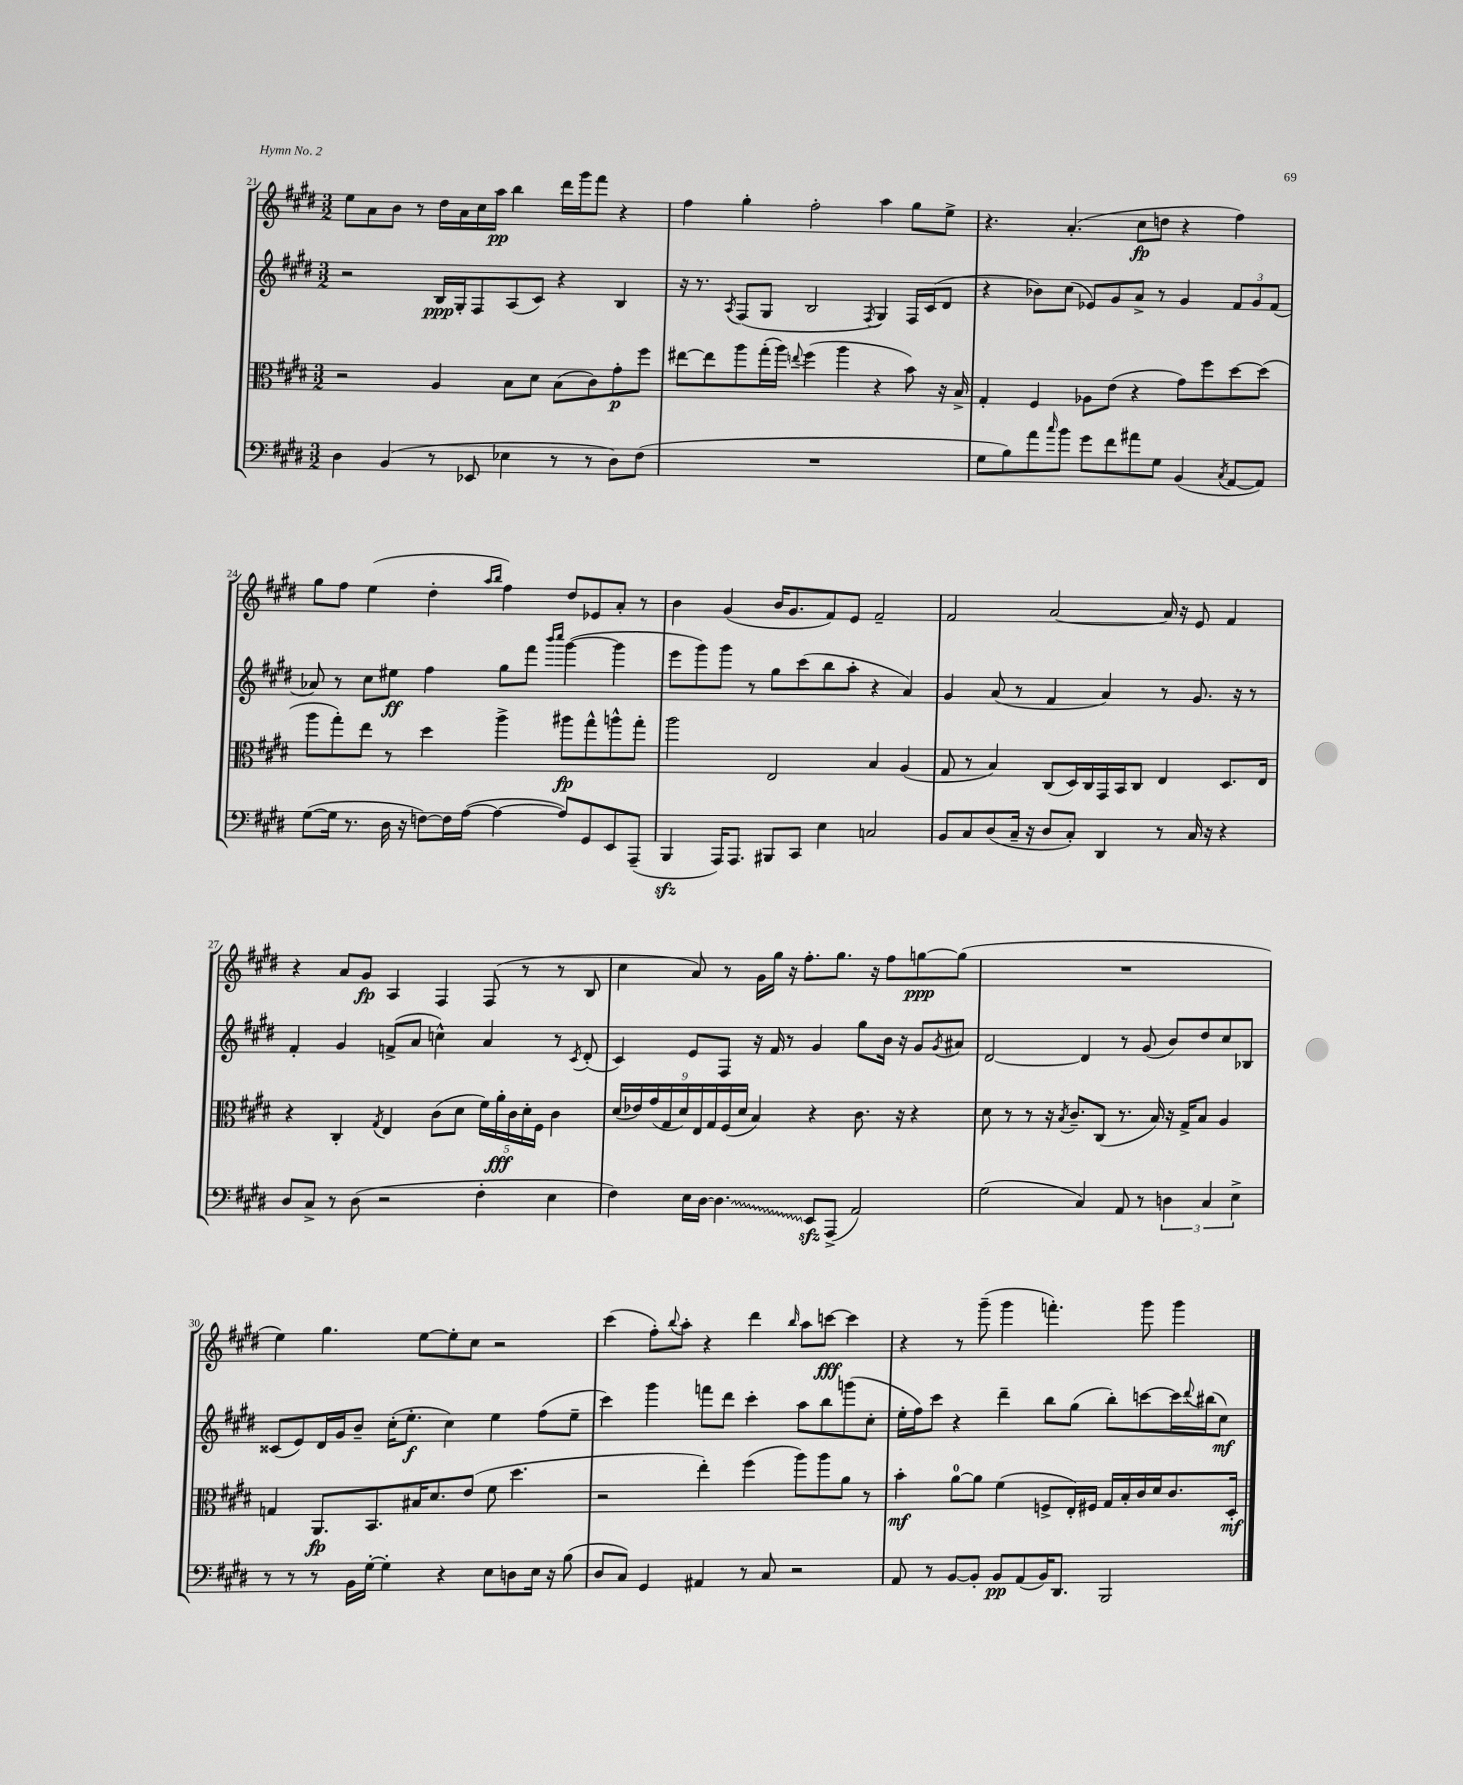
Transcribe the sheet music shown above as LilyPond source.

<<
\new StaffGroup <<
\new Staff = "s0" {
    \clef treble \key e \major \numericTimeSignature \time 3/2
    e''8 a'8 b'8 r8 dis''16 a'16 cis''16 a''16\pp b''4 dis'''16 gis'''16 fis'''8 r4 |
    fis''4 gis''4-. fis''2-. a''4 gis''8 e''8-> |
    r4. a'4.-.( cis''8\fp d''8 r4 fis''4) |
    gis''8 fis''8 e''4( dis''4-. \grace { a''16 b''16 } fis''4) dis''8 ees'8 a'8-. r8 |
    b'4 gis'4( b'16 gis'8. fis'8) e'8 fis'2-- |
    fis'2 a'2~ a'16 r16 e'8 fis'4 |
    r4 a'8 gis'8\fp a4 fis4 fis8( r8 r8 b8 |
    cis''4 a'8) r8 gis'16 gis''16 r16 fis''8.-. gis''8. r16 fis''8 g''8~\ppp g''8( |
    R1. |
    e''4) gis''4. e''8~ e''8-. cis''8 r2 |
    cis'''4( fis''8-.) \appoggiatura { b''8 } a''8-. r4 dis'''4 \grace { b''16 } a''8 c'''8~\fff c'''4 |
    r4 r8 gis'''8--( gis'''4 f'''4.-.) gis'''8 gis'''4 \bar "|." |
}
\new Staff = "s1" {
    \clef treble \key e \major \numericTimeSignature \time 3/2
    r2 b16\ppp gis16-. fis8 a8( cis'8) r4 b4 |
    r16 r8. \acciaccatura { a8 } fis8( gis8 b2 \acciaccatura { fis8 } gis4) fis16 cis'16( dis'8 |
    r4 bes'8) cis''8( ees'8) gis'8 a'8-> r8 gis'4 \tuplet 3/2 { fis'8 gis'8 fis'8( } |
    aes'8) r8 cis''8 eis''8\ff fis''4 gis''8 fis'''8 \grace { b'''16 cis''''16 } gis'''4~( gis'''4 |
    e'''8 gis'''8) gis'''8 r8 gis''8 cis'''8( b''8 a''8-. r4 a'4) |
    gis'4 a'8( r8 fis'4 a'4) r8 gis'8. r16 r8 |
    fis'4-. gis'4 f'8->( a'8 c''4-^) a'4 r8 \acciaccatura { cis'8 } dis'8-.( |
    cis'4) e'8 fis8 r16 fis'16 r8 gis'4 gis''8 b'16 r16 gis'8 \acciaccatura { gis'8 } ais'8 |
    dis'2~ dis'4 r8 gis'8( b'8) dis''8 cis''8 bes8 |
    cisis'8( e'8) dis'16 gis'16 b'8-- cis''16-.( e''8.-.\f cis''4) e''4 fis''8( e''8-- |
    cis'''4) gis'''4 f'''8 dis'''8 cis'''4-. a''8 b''8 g'''8( cis''8-. |
    e''16-. fis''16) cis'''8 r4 dis'''4-- b''8 gis''8( b''8-.) c'''8~ c'''16 \appoggiatura { dis'''8 } bis''16( cis''8\mf) \bar "|." |
}
\new Staff = "s2" {
    \clef alto \key e \major \numericTimeSignature \time 3/2
    r2 a4 b8 dis'8 b8( cis'8) gis'8-.\p fis''8 |
    eis''8~ eis''8 a''8 gis''16-.( a''16) \appoggiatura { e''8 } fis''4( a''4 r4 b'8) r16 b16-> |
    gis4-. fis4 aes8 e'8( r4 gis'8) fis''8 dis''8~ dis''8( |
    a''8 gis''8-.) e''8 r8 dis''4 a''4-> ais''8\fp gis''8-^ a''8-^ gis''8-. |
    a''2 e2 b4 a4( |
    gis8 r8 b4) cis8( dis16) cis16 gis,16 b,16 cis8 e4 dis8. e16 |
    r4 cis4-. \acciaccatura { gis8 } e4 cis'8( dis'8 \tuplet 5/4 { fis'16) a'16-.\fff cis'16 dis'16-. fis16 } cis'4 |
    \tuplet 9/8 { dis'16( ees'16) gis'16( gis16 dis'16) e16 gis16 fis16( dis'16 } b4) r4 cis'8. r16 r4 |
    dis'8 r8 r8 r16 \acciaccatura { b8 } cis'8.-- cis8( r8. b16) r16 gis16-> b8 a4 |
    g4 a,8.\fp b,8. bis16 dis'8. e'8( fis'8 dis''4. |
    r2 e''4-.) fis''4( a''8) a''8 a'8 r8 |
    b'4-.\mf a'8-0~ a'8 fis'4( f8-> e16-.) fis16 gis16 b16-. cis'16 dis'16 cis'8. dis16-.\mf \bar "|." |
}
\new Staff = "s3" {
    \clef bass \key e \major \numericTimeSignature \time 3/2
    dis4 b,4( r8 ees,8 ees4 r8 r8 dis8) fis8( |
    R1. |
    gis8 b8) a'8 \grace { cis''16 } b'8 gis'8 fis'8 ais'8 gis8 b,4( \acciaccatura { cis8 } a,8~ a,8) |
    gis8~( gis16 r8. dis16 r16 f8~) f16 a16~( a4~ a8) gis,8 e,8 a,,8--( |
    b,,4\sfz a,,16) a,,8. bis,,8 cis,8 e4 c2 |
    b,8 cis8 dis8( cis16-- r16 dis8 cis8-.) dis,4 r8 cis16 r16 r4 |
    dis8 cis8-> r8 dis8( r2 fis4-. e4 |
    fis4) e16 dis16~ \once \override Glissando.style = #'zigzag dis4.\glissando e,8\sfz a,,8->( a,2) |
    gis2( cis4) a,8 r8 \tuplet 3/2 { d4 cis4 e4-> } |
    r8 r8 r8 b,16 gis16~-. gis4-. r4 e8 d8 e16 r16 b8( |
    dis8 cis8) gis,4 ais,4 r8 cis8 r2 |
    a,8 r8 b,8~ b,8-. b,8\pp a,8( b,16) dis,8. b,,2 \bar "|." |
}
>>
>>
\layout { \context { \Score currentBarNumber = #21 } }
